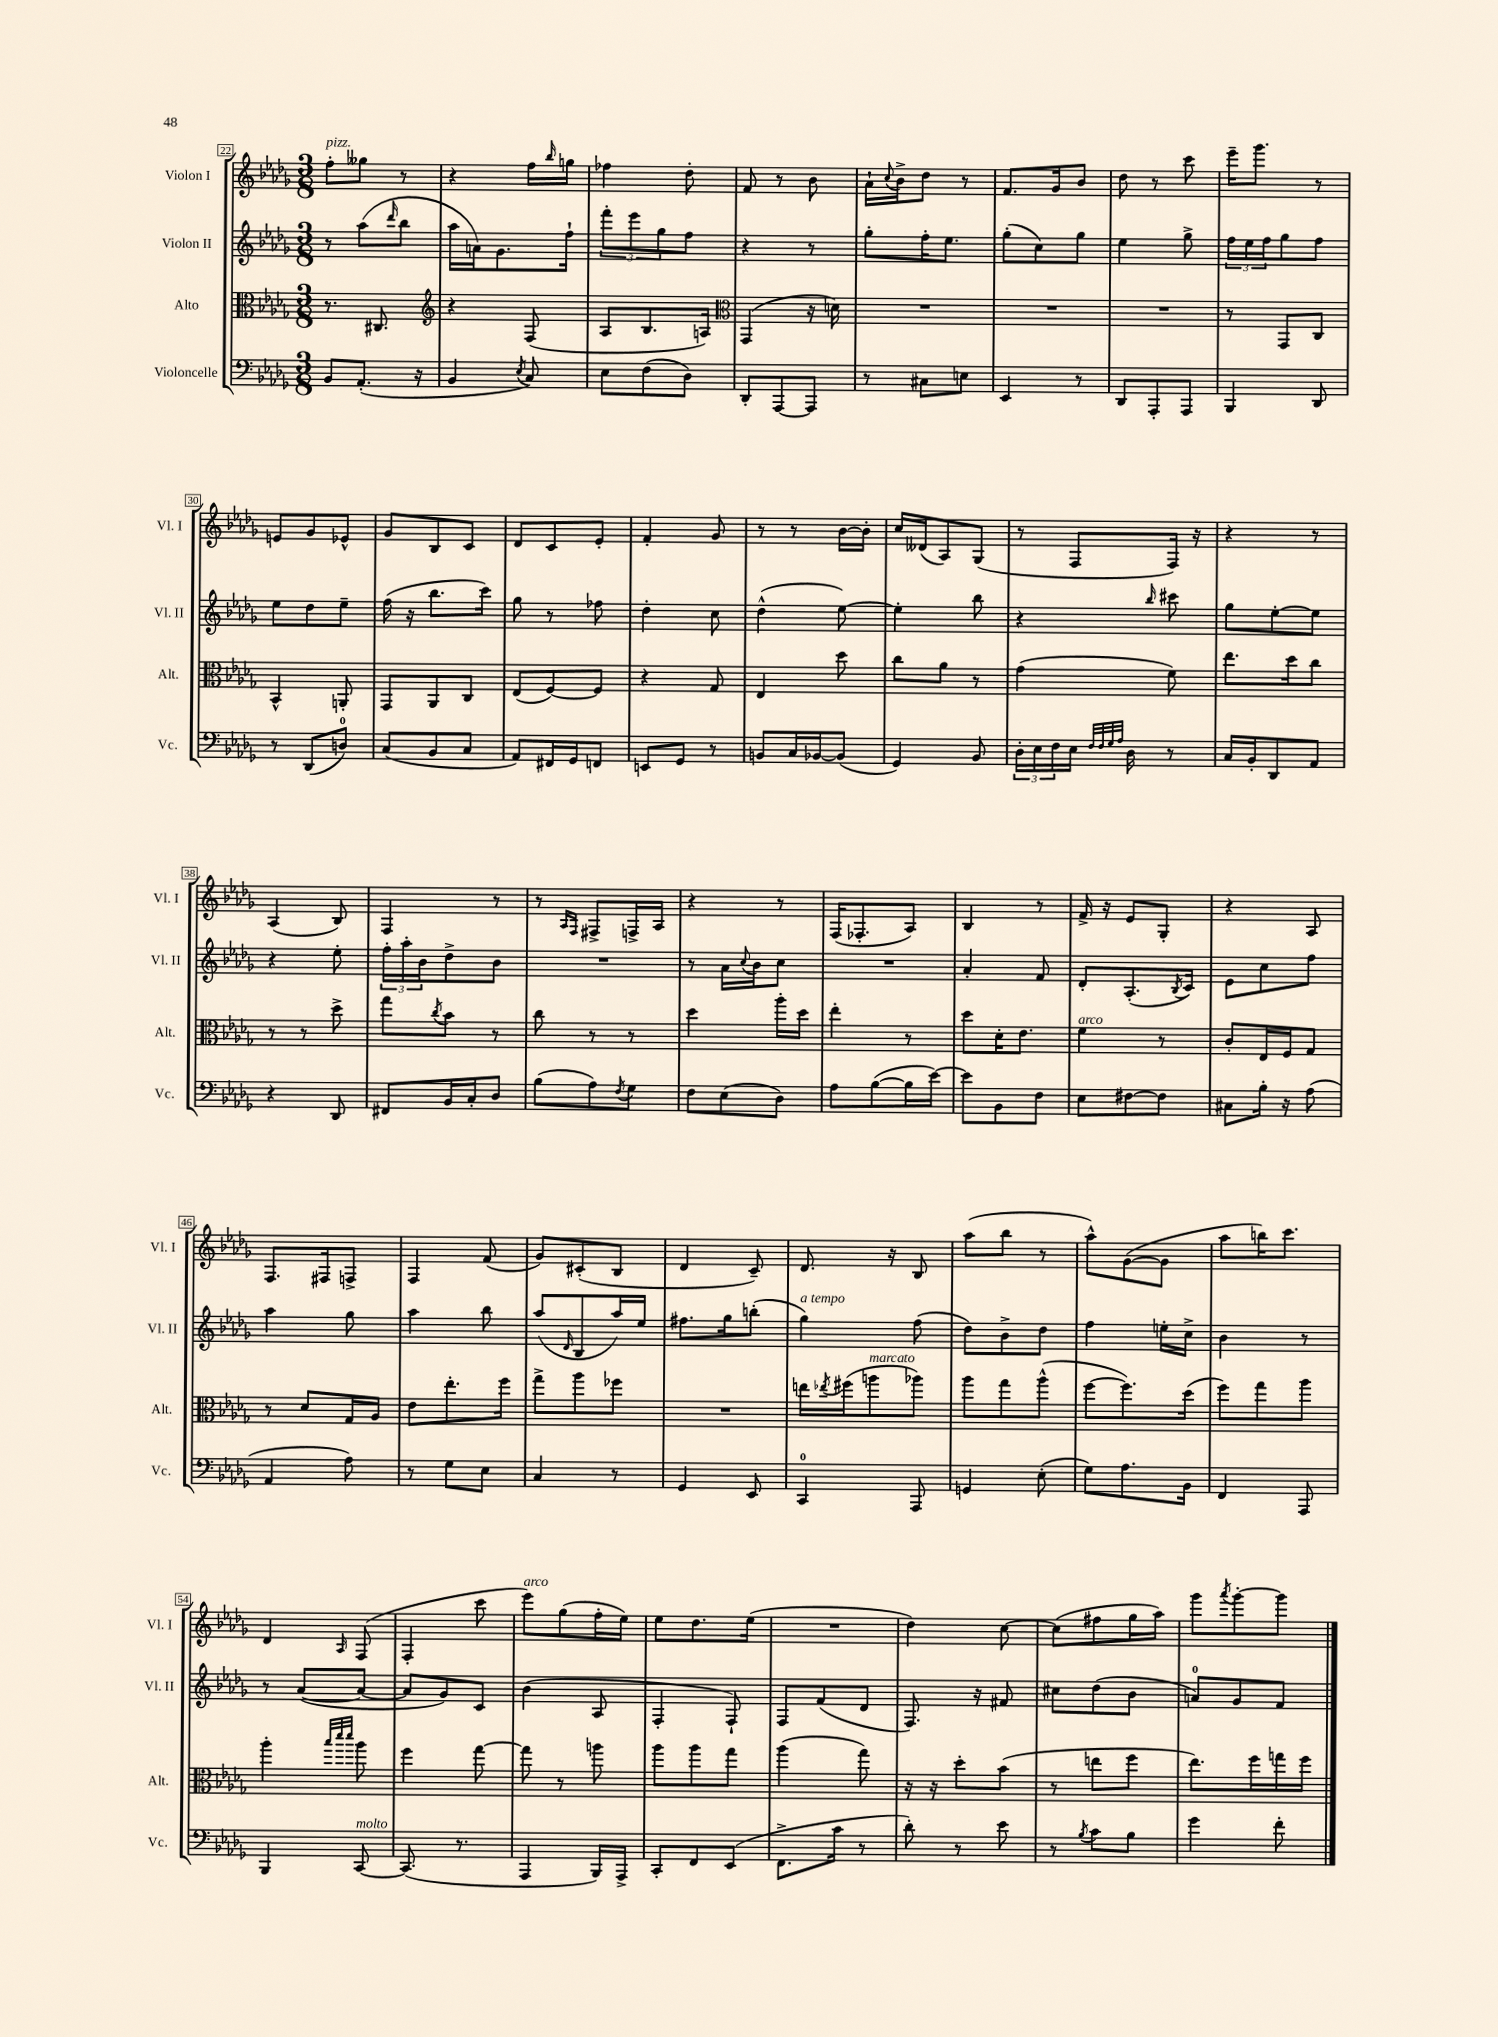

**kern	**kern	**kern	**kern
*staff4	*staff3	*staff2	*staff1
*clefF4	*clefC3	*clefG2	*clefG2
*k[b-e-a-d-g-]	*k[b-e-a-d-g-]	*k[b-e-a-d-g-]	*k[b-e-a-d-g-]
*M3/8	*M3/8	*M3/8	*M3/8
8BB-	8.r	8r	8ff'
(8.AA-'	.	(8aa-	8gg--
.	8.C#	.	.
.	.	16qqddd-	.
.	.	8bb-	8r
16r	.	.	.
=	=	=	=
*	*clefG2	*	*
4BB-	4r	16aa-	4r
.	.	16a)	.
.	.	8.g-	.
8qE-	.	.	.
8C)	(8F	.	16ff
.	.	.	16qqbb-
.	.	16ff`	16gg
=	=	=	=
8E-	8A-	12fff'	4ff-
.	.	12eee-	.
(8F	8.B-	.	.
.	.	12gg-	.
8D-)	.	8ff	8dd-'
.	16A)	.	.
=	=	=	=
*	*clefC3	*	*
8DD-'	(4GG-	4r	8f
[8AAA-	.	.	8r
8AAA-]	16r	8r	8b-
.	16d)	.	.
=	=	=	=
8r	4.r	8gg-'	16a-`
.	.	.	8qqcc
.	.	.	16b-^
8C#	.	16ff'	8dd-
.	.	8.ee-	.
8E	.	.	8r
=	=	=	=
4EE-	4.r	(8gg-'	8.f
.	.	8cc)	.
.	.	.	16g-
8r	.	8gg-	8b-
=	=	=	=
8DD-	4.r	4ee-	8dd-
8AAA-'	.	.	8r
8AAA-	.	8gg-^	8ccc
=	=	=	=
4BBB-	8r	24ff	16eee-~
.	.	24ee-	.
.	.	.	8.ggg-
.	.	24ff	.
.	8GG-	8gg-	.
8DD-	8C	8ff	8r
=	=	=	=
8r	4BB-^^	8ee-	8e
(8DD-	.	8dd-	8g-
8D)	8AA'	8ee-~	8e-^^
=	=	=	=
(8C	8GG-	(16ff	8g-
.	.	16r	.
8BB-	8AA-	8.bb-	8B-
8C	8C	.	8c
.	.	16ccc)	.
=	=	=	=
8AA-)	(8E-	8gg-	8d-
16FF#	[8F)	8r	8c
16GG-	.	.	.
8FF	8F]	8ff-	8e-'
=	=	=	=
8EE	4r	4dd-'	4f'
8GG-	.	.	.
8r	8G-	8cc	8g-
=	=	=	=
8BB	4E-	(4dd-^^	8r
16C	.	.	8r
[16BB-	.	.	.
(8BB-]	8dd-	[8ee-)	[16b-
.	.	.	16b-']
=	=	=	=
4GG-)	8cc	4ee-']	16cc
.	.	.	(16d--
.	8a-	.	8A-)
8BB-	8r	8bb-	(8G-
=	=	=	=
24D-'	(4g-	4r	8r
24E-	.	.	.
24F	.	.	.
16E-	.	.	8F
32qqF	.	.	.
32qqF	.	.	.
32qqG-	.	.	.
32qqA-	.	.	.
16D-	.	.	.
.	.	16qqbb-	.
8r	8f)	8ccc#	16F)
.	.	.	16r
=	=	=	=
16C	8.ee-	8gg-	4r
16BB-'	.	.	.
8DD-	.	[8ee-'	.
.	16dd-	.	.
8AA-	8cc	8ee-]	8r
=	=	=	=
4r	8r	4r	(4A-
.	8r	.	.
8DD-	8dd-^	8ee-'	8B-)
=	=	=	=
8FF#	8gg-	24ff'	4F
.	.	24aa-'	.
.	.	24b-	.
.	8qcc	.	.
16BB-	8b-	8dd-^	.
16C'	.	.	.
8D-	8r	8b-	8r
=	=	=	=
(8B-	8cc	4.r	8r
.	.	.	16qqA-
.	.	.	16qqF
8A-)	8r	.	8F#^
8qF	.	.	.
8G-	8r	.	16F^
.	.	.	16A-
=	=	=	=
8F	4dd-	8r	4r
(8E-	.	16a-	.
.	.	8qqcc	.
.	.	16b-	.
8D-)	16aa-'	8cc	8r
.	16dd-	.	.
=	=	=	=
8A-	4ee-'	4.r	(16F
.	.	.	8.F-'
([8B-	.	.	.
16B-]	8r	.	8A-)
[16e-)	.	.	.
=	=	=	=
8e-]	8dd-	4a-'	4B-
8BB-	16d-'	.	.
.	8.e-	.	.
8F	.	8f	8r
=	=	=	=
8E-	4f	8d-'	16f^
.	.	.	16r
[8F#	.	(8.A-'	8e-
8F#]	8r	.	8G-'
.	.	8qB-	.
.	.	16c)	.
=	=	=	=
8C#	8c'	8e-	4r
16B-'	16E-	8cc	.
16r	16F	.	.
(8A-	8G-	8ff	8A-
=	=	=	=
4AA-	8r	4aa-	8.F
.	8d-	.	.
.	.	.	16F#
8A-)	16G-	8gg-	8F^
.	16A-	.	.
=	=	=	=
8r	8e-	4aa-	4F
8G-	8.ee-'	.	.
8E-	.	8bb-	(8f
.	16ff	.	.
=	=	=	=
4C	8gg-^	(8aa-	8g-)
.	.	16qqd-	.
.	8aa-	8B-	(8c#'
8r	8ff-	16aa-)	8B-
.	.	16ee-	.
=	=	=	=
4GG-	4.r	8.ff#	4d-
.	.	16gg-	.
8EE-	.	(8bb'	8c~)
=	=	=	=
4CC	16ee	4gg-)	8.d-
.	8qee-	.	.
.	(16ff#	.	.
.	8aa	.	.
.	.	.	16r
8AAA-	8aa-)	(8ff	8B-
=	=	=	=
4GG	8aa-	8dd-)	(8aa-
.	8gg-	8b-^	8bb-
(8E-'	(8aa-^^	8dd-	8r
=	=	=	=
8G-)	[8ff	4ff	8aa-^^)
8.A-	8.ff])	.	([8g-
.	.	16ee'	8g-]
16BB-	(16dd-	16cc^	.
=	=	=	=
4FF	8ff)	4b-	8aa-
.	8gg-	.	16bb)
.	.	.	8.ccc
8AAA-	8aa-	8r	.
=	=	=	=
4BBB-	4aa-'	8r	4d-
.	.	([8a-	.
.	32qqbb-	.	.
.	32qqddd-	.	.
.	32qqddd-	.	16qqA-
[8CC	8aa-	8a-_	(8F
=	=	=	=
(8.CC]	4ff	8a-]	4F'
.	.	8g-)	.
8.r	.	.	.
.	[8gg-	8c	8ccc
=	=	=	=
4AAA-	8gg-]	(4b-	8eee-)
.	8r	.	(8gg-
16BBB-)	8aa	8A-	16ff'
16AAA-^	.	.	16ee-)
=	=	=	=
8CC'	8aa-	4F'	8ee-
8FF	8aa-	.	8.dd-
(8EE-	8gg-	8F`)	.
.	.	.	(16ee-
=	=	=	=
8.FF^	(4aa-	8F	4.r
.	.	(8f	.
16c	.	.	.
8r	8gg-)	8d-	.
=	=	=	=
8d-')	16r	8.F)	4dd-)
.	16r	.	.
8r	8dd-'	.	.
.	.	16r	.
8e-	(8b-	8f#	[8cc
=	=	=	=
8r	8r	8cc#	(8cc]
8qB-	.	.	.
8c	8ee	(8dd-	8ff#
8B-	8ff	8b-	16gg-
.	.	.	16aa-)
=	=	=	=
4g-	8.ee-)	8a)	8ggg-
.	.	.	8qaaa-
.	.	8g-	[8ggg-'
.	16ff	.	.
8f'	16gg	8f	8ggg-]
.	16ff	.	.
==	==	==	==
*-	*-	*-	*-
